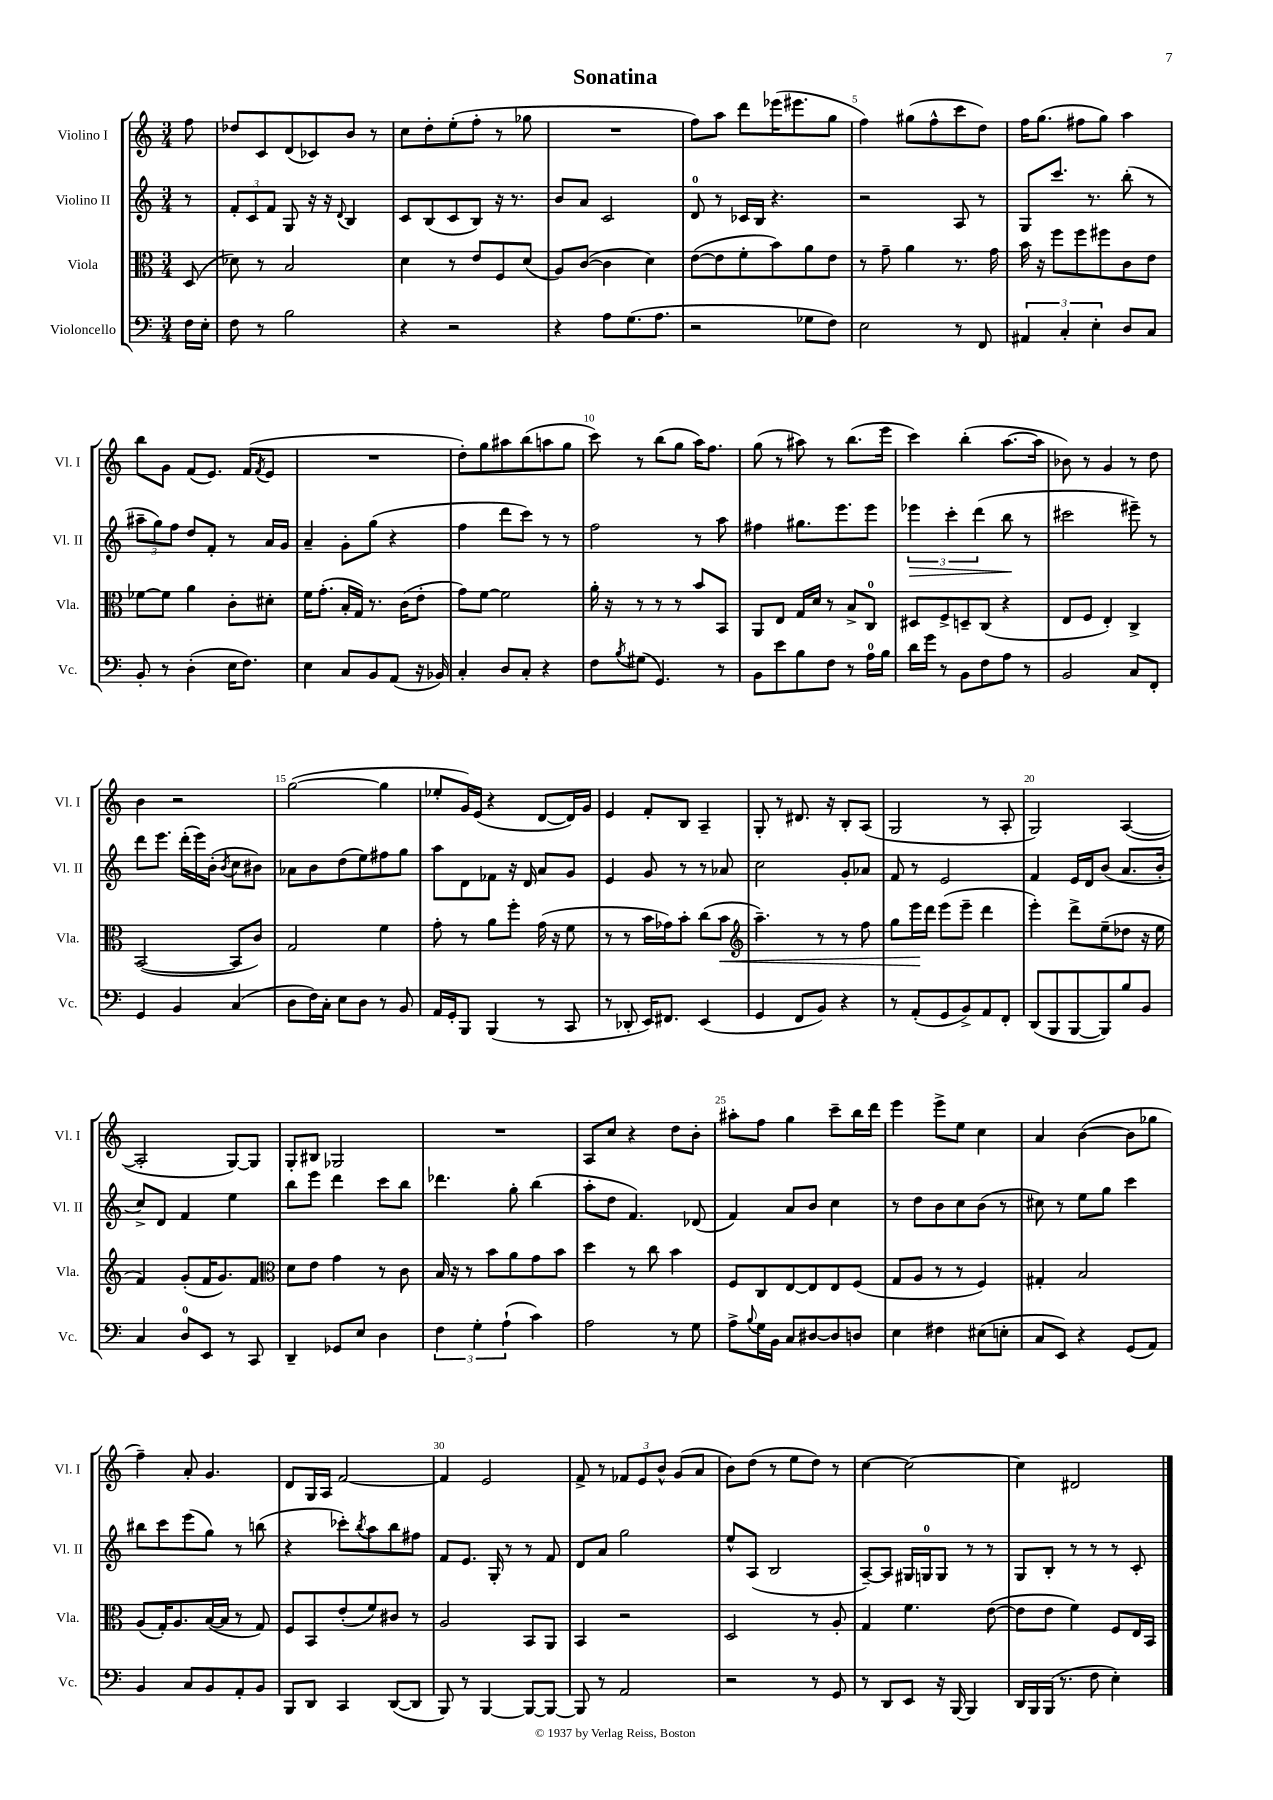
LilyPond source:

\header { title = "Sonatina" }
<<
\new StaffGroup <<
\new Staff = "s0" \with { instrumentName = "Violino I" shortInstrumentName = "Vl. I" } {
    \clef treble \key c \major \numericTimeSignature \time 3/4 \partial 8
    f''8 |
    des''8 c'8 d'8( ces'8) b'8 r8 |
    c''8 d''8-. e''8-.( f''8-. r8 ges''8 |
    R2. |
    f''8) a''8 d'''8 ees'''16( eis'''8. g''8 |
    f''4) gis''8( f''8-^ c'''8 d''8) |
    f''16 g''8.( fis''8 g''8) a''4 |
    b''8 g'8 f'8( e'8.) f'16( \acciaccatura { f'8 } e'8 |
    R2. |
    d''8-.) g''8 ais''8 b''8( a''8 g''8 |
    c'''8) r8 b''8( g''8 a''16) f''8. |
    g''8( r8 ais''8) r8 b''8.( e'''16 |
    c'''4) b''4-.( a''8.~ a''16 |
    bes'8) r8 g'4 r8 d''8 |
    b'4 r2 |
    g''2~( g''4 |
    ees''8-. g'16) e'16( r4 d'8~ d'16) g'16 |
    e'4 f'8-. b8 a4-- |
    g8-. r8 dis'8. r16 b8-. a8( |
    g2 r8 a8-. |
    g2) a4~( |
    a2-. g8~) g8 |
    g8-. bis8 ges2 |
    R2. |
    a8 c''8 r4 d''8 b'8-. |
    ais''8-. f''8 g''4 c'''8-- b''16 d'''16 |
    e'''4 e'''8-> e''8 c''4 |
    a'4 b'4~( b'8 ges''8 |
    f''4--) a'8-. g'4. |
    d'8 g16 a16 f'2~ |
    f'4 e'2 |
    f'8-> r8 \tuplet 3/2 { fes'8 e'8 b'8-^ } g'8( a'8 |
    b'8) d''8( r8 e''8 d''8) r8 |
    c''4~ c''2~ |
    c''4 dis'2 \bar "|." |
}
\new Staff = "s1" \with { instrumentName = "Violino II" shortInstrumentName = "Vl. II" } {
    \clef treble \key c \major \numericTimeSignature \time 3/4 \partial 8
    r8 |
    \tuplet 3/2 { f'8-. c'8 f'8 } g8 r16 r16 \appoggiatura { d'8 } b4 |
    c'8 b8( c'8 b8) r16 r8. |
    b'8 a'8 c'2 |
    d'8-0 r8 ces'16 b16 r4. |
    r2 a8 r8 |
    g8 c'''8. r8. b''8-.( r8 |
    \tuplet 3/2 { ais''8-- g''8) f''8 } d''8 f'8-. r8 a'16 g'16 |
    a'4-- g'8-. g''8( r4 |
    f''4 d'''8 c'''8) r8 r8 |
    f''2 r8 a''8 |
    fis''4 gis''8. e'''8. e'''8 |
    \tuplet 3/2 { ees'''4\> c'''4-. d'''4( } b''8\! r8 |
    cis'''2 eis'''8--) r8 |
    d'''8 e'''8. d'''16-.( e'''16) b'16-.( \acciaccatura { b'8 } c''8 bis'8) |
    aes'8 b'8 d''8( e''8) fis''8 g''8 |
    a''8 d'8 fes'8 r16 d'16 a'8 g'8 |
    e'4 g'8 r8 r8 aes'8 |
    c''2 g'8-. aes'8 |
    f'8 r8 e'2 |
    f'4 e'16 d'16 b'8( a'8. b'16-. |
    c''8->) d'8 f'4 e''4 |
    b''8 e'''8 d'''4 c'''8 b''8 |
    des'''4. g''8-. b''4( |
    a''8-. d''8 f'4.) des'8( |
    f'4) a'8 b'8 c''4 |
    r8 d''8 b'8 c''8 b'8( r8 |
    cis''8) r8 e''8 g''8 c'''4 |
    bis''8 c'''8 e'''8( g''8) r8 b''8( |
    r4 ces'''8-.) \acciaccatura { b''8 } a''8 b''8 fis''8 |
    f'8 e'8. g16-. r8 r8 f'8 |
    d'8 a'8 g''2 |
    e''8-^ a8( b2 |
    a8~--) a8 gis16 g16-0 g8 r8 r8 |
    g8 b8-. r8 r8 r8 c'8-. \bar "|." |
}
\new Staff = "s2" \with { instrumentName = "Viola" shortInstrumentName = "Vla." } {
    \clef alto \key c \major \numericTimeSignature \time 3/4 \partial 8
    d8( |
    des'8) r8 b2 |
    d'4 r8 e'8 f8 d'8( |
    a8) c'8~( c'4 d'4) |
    e'8~( e'8 f'8-. b'8) a'8 e'8 |
    r8 g'8-- a'4 r8. g'16 |
    b'16 r16 f''8 f''8 fis''8 c'8 e'8 |
    fes'8~ fes'8 a'4 c'8-. dis'8-. |
    f'16 g'8.-.( b16-. g16) r8. c'16( e'8-. |
    g'8) f'8~ f'2 |
    a'16-. r16 r8 r8 r8 b'8 b,8 |
    a,8 e8 g16 d'16 r8 b8-> c8-0 |
    dis8 f8-> d8-- c8( r4 |
    e8 f8 e4-.) c4-> |
    b,2~( b,8 c'8) |
    g2 f'4 |
    g'8-. r8 a'8 f''8-. g'16( r16 f'8 |
    r8 r8 b'16 ges'16) b'8-. c''8( b'8\< |
    \clef treble a''4.--) r8 r8 f''8 |
    g''8 e'''16\! d'''16 e'''8( e'''8-- d'''4 |
    e'''4-.) d'''8-> e''8--( des''8 r16 e''16 |
    f'4) g'8-.( f'16 g'8.) f'8 |
    \clef alto d'8 e'8 g'4 r8 c'8 |
    b16 r16 r8 b'8 a'8 g'8 b'8 |
    d''4 r8 c''8 b'4 |
    f8 c8 e8~ e8 e8 f8( |
    g8 a8 r8 r8 f4) |
    gis4-. b2 |
    a8( g16-.) a8. b16~( b16 r8 g8) |
    f8 b,8 e'8-.( f'8) cis'8 r8 |
    a2 b,8 a,8 |
    b,4 r2 |
    d2 r8 a8-. |
    g4 f'4. e'8~( |
    e'8 e'8 f'4) f8 e16 b,16 \bar "|." |
}
\new Staff = "s3" \with { instrumentName = "Violoncello" shortInstrumentName = "Vc." } {
    \clef bass \key c \major \numericTimeSignature \time 3/4 \partial 8
    f16 e16-. |
    f8 r8 b2 |
    r4 r2 |
    r4 a8 g8.( a8. |
    r2 ges8 f8) |
    e2 r8 f,8 |
    \tuplet 3/2 { ais,4 c4-. e4-. } d8 c8 |
    b,8-. r8 d4-.( e16 f8.) |
    e4 c8 b,8 a,8( r16 bes,16) |
    c4-. d8 c8-. r4 |
    f8 \acciaccatura { b8 } gis8( g,4.) r8 |
    b,8 e'8 b8 f8 r8 a16-0 b16 |
    d'16 g'16 r8 b,8 f8 a8 r8 |
    b,2 c8 f,8-. |
    g,4 b,4 c4( |
    d8 f16) c16-. e8 d8 r8 b,8 |
    a,16 g,16-. b,,8 b,,4( r8 c,8 |
    r8 des,8-. e,16) fis,8. e,4( |
    g,4 f,8 b,8) r4 |
    r8 a,8-.( g,8 b,8->) a,8 f,8-. |
    d,8( b,,8 b,,8~ b,,8) b8 b,8 |
    c4 d8-0 e,8 r8 c,8 |
    d,4-- ges,8 e8 d4 |
    \tuplet 3/2 { f4 g4-. a4-!( } c'4) |
    a2 r8 g8 |
    a8-> \appoggiatura { b8 } g16 b,16 c8 dis8~ dis8 d8 |
    e4 fis4 eis8( e8-. |
    c8 e,8) r4 g,8( a,8) |
    b,4 c8 b,8 a,8-. b,8 |
    b,,8 d,8 c,4 d,8~( d,8 |
    b,,8) r8 b,,4~ b,,8~ b,,8~ |
    b,,8 r8 a,2 |
    r2 r8 g,8 |
    r8 d,8 e,8 r16 b,,16~ b,,4 |
    d,16 b,,16 b,,16( r8. f8 e4-.) \bar "|." |
}
>>
>>
\layout { \context { \Score \override BarNumber.break-visibility = ##(#f #t #t) barNumberVisibility = #(every-nth-bar-number-visible 5) } }
